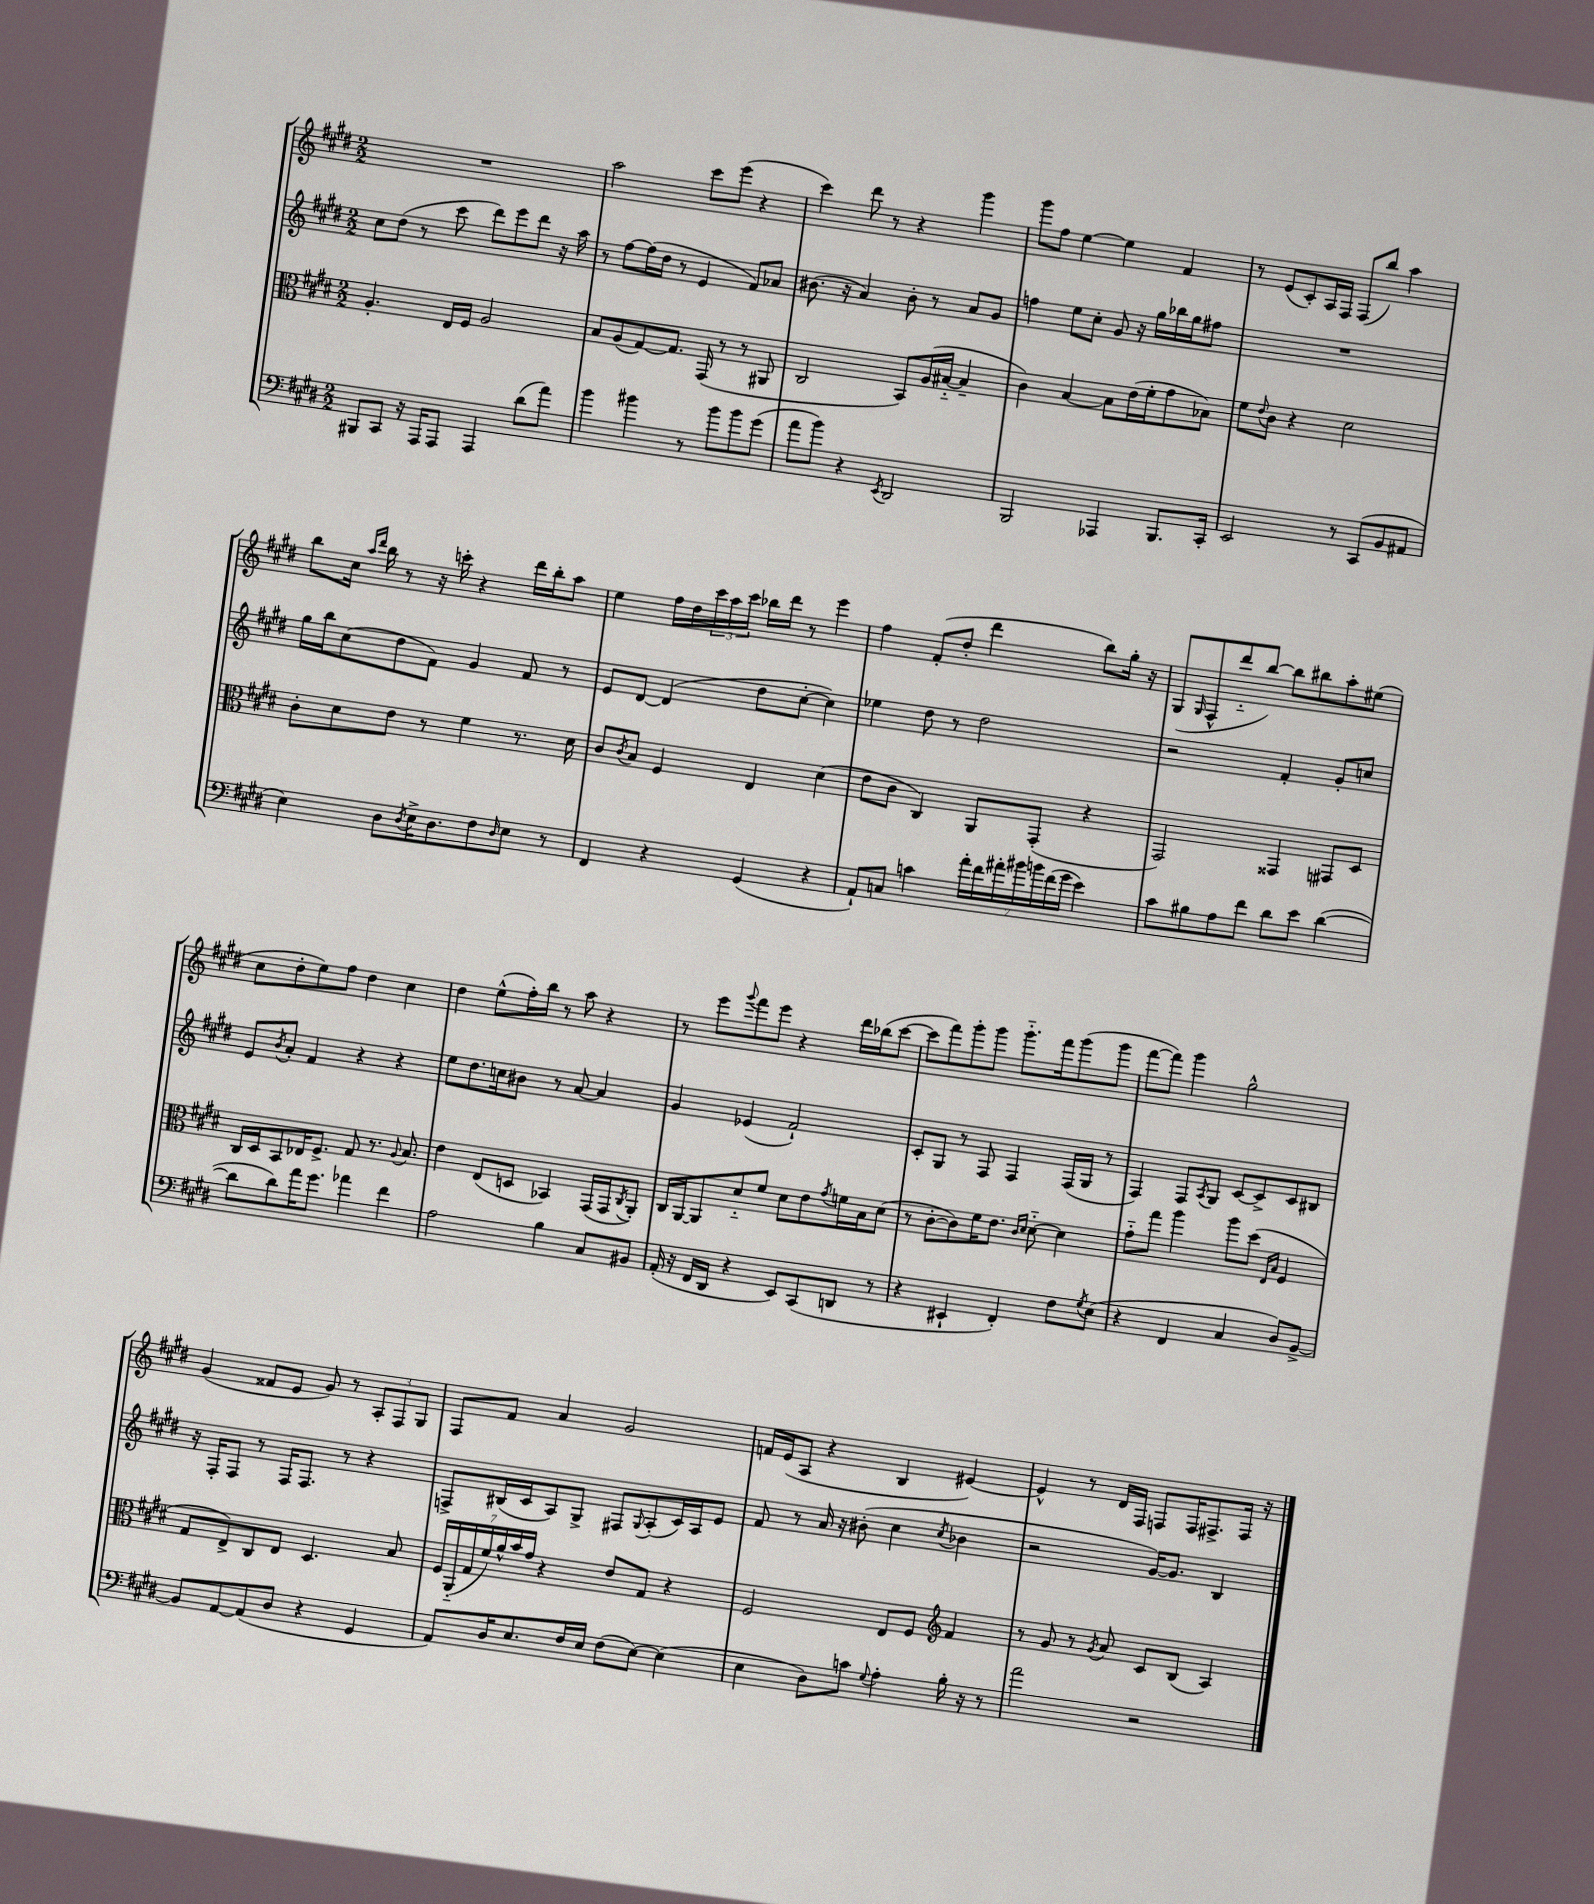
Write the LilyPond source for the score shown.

<<
\new StaffGroup <<
\new Staff = "s0" {
    \clef treble \key e \major \numericTimeSignature \time 2/2
    R1 |
    a''2 cis'''8 e'''8( r4 |
    cis'''4) dis'''8 r8 r4 gis'''4 |
    gis'''8 fis''8 e''4~ e''4 fis'4 |
    r8 e'8( cis'8-.) a16 fis16 fis8( b''8) a''4 |
    b''8 cis''16 \grace { a''16 dis'''16 } b''16 r8 r16 c'''16-. r4 dis'''16 b''16-. a''8 |
    e''4 fis''16 dis''16 \tuplet 3/2 { cis'''16 a''16 cis'''16 } bes''16 dis'''16 r8 e'''4 |
    fis''4 fis'8-.( dis''8-. dis'''4 b''8) gis''16-. r16 |
    gis8( \grace { gis16 } fis8-^ dis'''8-_ b''8~) b''8 bis''8 a''8-. eis''8( |
    cis''8 dis''8-. e''8) fis''8 dis''4 cis''4 |
    dis''4 e''8-^( fis''16-.) b''16 r8 a''8 r4 |
    r8 e'''8 \appoggiatura { gis'''8 } fis'''8 e'''8 r4 dis'''16 bes''16( cis'''8~ |
    cis'''8 fis'''8) gis'''8-. gis'''8 gis'''8.-_ fis'''16 gis'''8( gis'''8 |
    fis'''8~ fis'''8) gis'''4 gis''2-^ |
    gis'4( fisis'8 e'8 gis'8) r8 \tuplet 3/2 { a8-. fis8 gis8 } |
    fis8 fis'8 a'4 gis'2 |
    f'16 e'16( a8 r4 b4 eis'4~) |
    eis'4-^ r8 dis'16 fis16 f8 f16 fis8.-> fis16 r16 \bar "|." |
}
\new Staff = "s1" {
    \clef treble \key e \major \numericTimeSignature \time 2/2
    cis''8 dis''8( r8 cis'''8 dis'''8) e'''8 dis'''8 r16 a''16 |
    r8 fis''8~ fis''16( dis''16 r8 e'4 fis'8) aes'8 |
    bis'8.( r16 a'4) bis'8-. r8 a'8 gis'8 |
    f''4 e''8 cis''8-. gis'8 r16 gis''16 bes''16 gis''16 fis''8 |
    R1 |
    gis''16 b''16 cis''8( dis''8 fis'8) gis'4 fis'8 r8 |
    e'8 dis'8~ dis'4( dis''8 cis''8~-. cis''4) |
    ees''4 dis''8 r8 dis''2 |
    r2 fis'4-. gis'8-. c''8 |
    e'8 \acciaccatura { b'8 } a'8-. fis'4 r4 r4 |
    e''8 dis''8. c''16 bis'8 r8 a'8~ a'4 |
    gis'4 ees'4( fis'2-!) |
    cis'8-. gis8 r8 fis8 fis4 fis16( gis16 r8 |
    fis4) fis8 \acciaccatura { a8 } gis8 cis'8~ cis'8-> cis'8 bis8 |
    r16 fis16-. fis8 r8 fis16 fis8. r8 r4 |
    f8-> bis16( cis'16 a8) gis8-> fis8 \appoggiatura { gis8 } a8-.( cis'16) a16 e'8 |
    fis'8 r8 a'16 r16 bis'8-.( cis''4 \acciaccatura { cis''8 } bes'4 |
    r2 gis'16~) gis'8. b4 \bar "|." |
}
\new Staff = "s2" {
    \clef alto \key e \major \numericTimeSignature \time 2/2
    a4.-. e16 fis16 a2 |
    b8 a8( gis8~) gis8. gis,16( r8 r8 ais,8 |
    cis2 b,8) a16( bis16~-_ bis4-- |
    cis'4) b4~ b8 e'16( fis'16-. gis'8 bes8) |
    fis'8 \appoggiatura { e'8 } cis'8 r4 dis'2 |
    cis'8-. dis'8 e'8 r8 fis'4 r8. dis'16 |
    cis'8 \acciaccatura { cis'8 } b8 fis4 e4 dis'4( |
    e'8 cis'8 cis4) a,8 gis,8-.( r4 |
    gis,2) gisis,4 gis,8 dis8 |
    cis16 dis16 b,8 ees16 fis8.-> gis8 r8. \appoggiatura { a8 } b8. |
    e'4 e8( d8 bes,4) gis,16( gis,16 \acciaccatura { cis8 } a,8-.) |
    cis16 a,16~ a,8 dis'8-_ fis'8 dis'8 e'8 \acciaccatura { gis'8 } f'16 b16 dis'8( |
    r8 cis'8~-. cis'8) fis'16 e'8. \grace { cis'16 dis'16 } dis'8~-_ dis'4 |
    gis'8-_ gis''8 a''4 a''8 dis''8( \grace { e16 b16 } fis4 |
    gis8 e8->) cis8 e8 dis4. b8 |
    \tuplet 7/4 { fis16 a,16-_( gis16 fis'16) a'16-^ b'16 gis'16 } r4 e'8 gis8 r4 |
    fis2 e8 fis8 \clef treble fis'4 |
    r8 gis'8 r8 \acciaccatura { gis'8 } a'8 cis'8 b8( a4) \bar "|." |
}
\new Staff = "s3" {
    \clef bass \key e \major \numericTimeSignature \time 2/2
    bis,,8 cis,8 r16 a,,16 a,,8 a,,4 dis'8( a'8) |
    b'4 bis'4 r8 bis'8 bis'8 gis'8( |
    a'8 b'8) r4 \acciaccatura { e,8 } dis,2 |
    b,,2 aes,,4 b,,8. cis,16-. |
    e,2 r8 cis,8( b,8 ais,8 |
    e4) dis8 \acciaccatura { dis8 } e16-> dis8. fis8 \grace { dis16 } e8 r8 |
    fis,4 r4 gis,4( r4 |
    a,8-!) c8 c'4 \tuplet 7/4 { a'16-. fis'16 ais'16-. bis'16 b'16 fis'16( gis'16 } e'4) |
    cis'8 bis8 a8 fis'8 dis'8 e'8 dis'4~( |
    dis'8 dis'8) a'16 gis'8. aes'4 fis'4 |
    a2 b4 cis8 bis,8 |
    a,16-.( r16 fis,16 dis,16 r4 e,8) cis,8( d,8 r8 |
    r4 eis,4-! fis,4-.) fis8 \acciaccatura { gis8 } e8( |
    r4 fis,4 cis4 dis8) b,8~-> |
    b,8 a,8~ a,8( dis8 r4 gis,4 |
    a,8) dis16 e8. fis16 e16 fis8( e8~) e4( |
    e4 dis8) c'8 \appoggiatura { gis8 } a4-. b16-. r16 r8 |
    a'2 r2 \bar "|." |
}
>>
>>
\layout { \context { \Score \remove "Bar_number_engraver" } }
